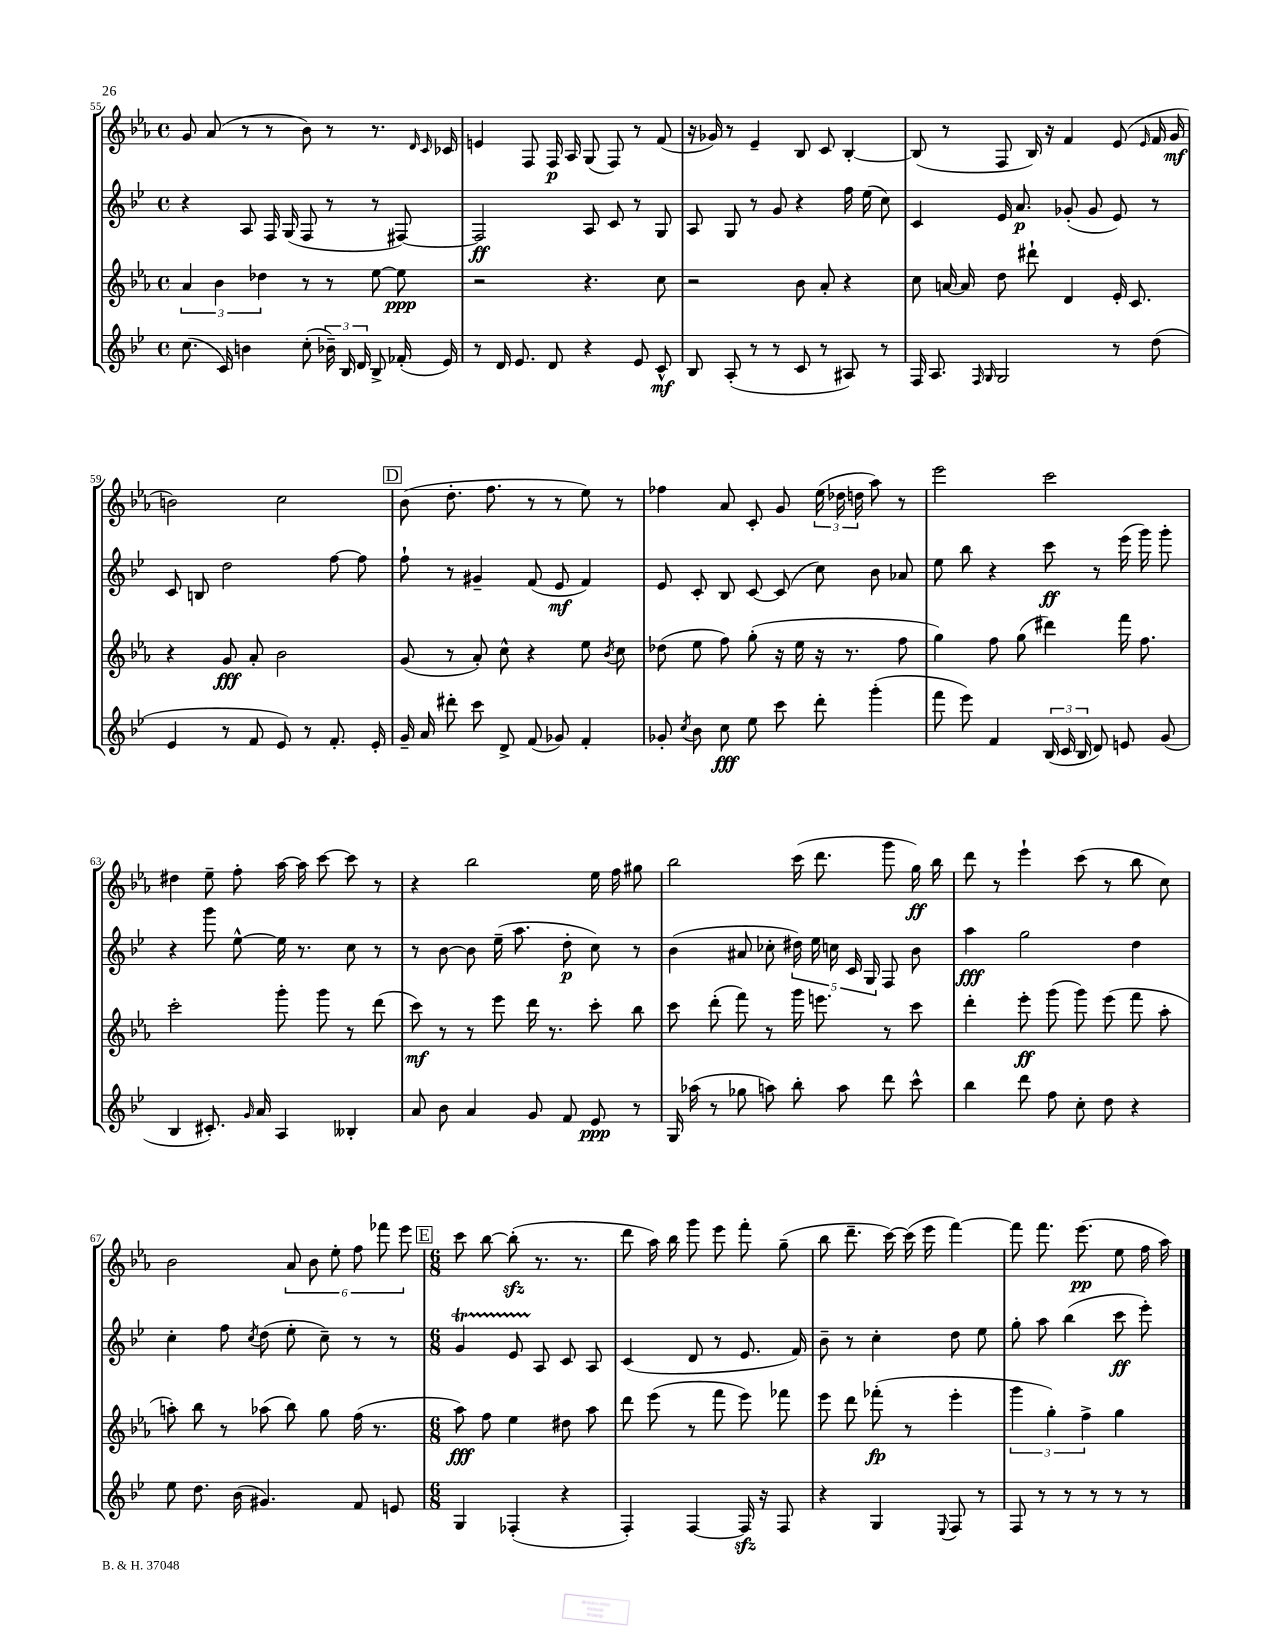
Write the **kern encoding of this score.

**kern	**dynam	**kern	**dynam	**kern	**dynam	**kern	**dynam
*part4	*part4	*part3	*part3	*part2	*part2	*part1	*part1
*staff4	*staff4	*staff3	*staff3	*staff2	*staff2	*staff1	*staff1
*clefG2	*	*clefG2	*	*clefG2	*	*clefG2	*
*k[b-e-]	*	*k[b-e-a-]	*	*k[b-e-]	*	*k[b-e-a-]	*
*M4/4	*	*M4/4	*	*M4/4	*	*M4/4	*
*met(c)	*	*met(c)	*	*met(c)	*	*met(c)	*
=55	=55	=55	=55	=55	=55	=55	=55
(8.cc\	.	6a-/	.	4r	.	8g/	.
.	.	.	.	.	.	(8a-/	.
.	.	6b-\	.	.	.	.	.
16c/)	.	.	.	.	.	.	.
4bn\	.	.	.	8A/	.	8r	.
.	.	6dd-X\	.	.	.	.	.
.	.	.	.	16F/	.	8r	.
.	.	.	.	(16G/	.	.	.
(8cc'\	.	8r	.	8F/	.	8b-\)	.
24b-X~\)	.	8r	.	8r	.	8r	.
24B-/	.	.	.	.	.	.	.
24d/	.	.	.	.	.	.	.
8B-^/	.	[8ee-\	.	8r	.	8.r	.
(16f-X'/	.	8ee-\]	ppp	[8F#X/)	.	.	.
.	.	.	.	.	.	16qqd/	.
.	.	.	.	.	.	16qqc/	.
16e-/)	.	.	.	.	.	16c-X/	.
=56	=56	=56	=56	=56	=56	=56	=56
8r	.	2r	.	2F#/]	ff	4en/	.
16d/	.	.	.	.	.	.	.
8.e-/	.	.	.	.	.	.	.
.	.	.	.	.	.	8F/	.
8d/	.	.	.	.	.	16F/	p
.	.	.	.	.	.	16A-/	.
4r	.	4.r	.	8A/	.	(8G/	.
.	.	.	.	8c/	.	8F/)	.
8e-/	.	.	.	8r	.	8r	.
8c^^/	mf	8cc\	.	8G/	.	(8f/	.
=57	=57	=57	=57	=57	=57	=57	=57
8B-/	.	2r	.	8A/	.	16r	.
.	.	.	.	.	.	16g-X/)	.
(8A'/	.	.	.	8G/	.	8r	.
8r	.	.	.	8r	.	4e-~/	.
8r	.	.	.	8g/	.	.	.
8c/	.	8b-\	.	4r	.	8B-/	.
8r	.	8a-'/	.	.	.	8c/	.
8A#X/)	.	4r	.	16ff\	.	[4B-'/	.
.	.	.	.	(16ee-\	.	.	.
8r	.	.	.	8cc\)	.	.	.
=58	=58	=58	=58	=58	=58	=58	=58
16F/	.	8cc\	.	4c/	.	(8B-/]	.
8.A/	.	.	.	.	.	.	.
.	.	[16an/	.	.	.	8r	.
.	.	16a/]	.	.	.	.	.
16qqF/	.	.	.	.	.	.	.
16qqG/	.	.	.	.	.	.	.
2G/	.	8dd\	.	16e-/	.	8F/	.
.	.	.	.	8.a/	p	.	.
.	.	8ddd#X`\	.	.	.	16B-/)	.
.	.	.	.	.	.	16r	.
.	.	4d/	.	(8g-X'/	.	4f/	.
.	.	.	.	8g-/	.	.	.
8r	.	16e-'/	.	8e-/)	.	(8e-/	.
.	.	8.c/	.	.	.	.	.
.	.	.	.	.	.	16qqe-/	.
(8dd\	.	.	.	8r	.	16f/	.
.	.	.	.	.	.	16g/	mf
!!LO:LB:g=z
=59	=59	=59	=59	=59	=59	=59	=59
4e-/	.	4r	.	8c/	.	2bn\)	.
.	.	.	.	8Bn/	.	.	.
8r	.	8g/	fff	2dd\	.	.	.
8f/	.	8a-'/	.	.	.	.	.
8e-/)	.	2b-\	.	.	.	2cc\	.
8r	.	.	.	.	.	.	.
8.f'/	.	.	.	[8ff\	.	.	.
.	.	.	.	8ff\]	.	.	.
16e-'/	.	.	.	.	.	.	.
!!LO:REH:place=s1:t=D
=60	=60	=60	=60	=60	=60	=60	=60
16g~/	.	(8g/	.	8ff`\	.	(8b-\	.
16a/	.	.	.	.	.	.	.
8ddd#X'\	.	8r	.	8r	.	8.dd'\	.
8ccc\	.	8a-'/)	.	4g#X~/	.	.	.
.	.	.	.	.	.	8.ff\	.
8d^/	.	8cc^^\	.	.	.	.	.
(8f/	.	4r	.	(8f/	.	8r	.
8g-X/)	.	.	.	8e-/	mf	8r	.
4f'/	.	8ee-\	.	4f/)	.	8ee-\)	.
.	.	8qb-/	.	.	.	.	.
.	.	8cc\	.	.	.	8r	.
=61	=61	=61	=61	=61	=61	=61	=61
8g-X'/	.	(8dd-X\	.	8e-/	.	4ff-X\	.
8qcc/	.	.	.	.	.	.	.
8b-\	.	8ee-\	.	8c'/	.	.	.
8cc\	fff	8ff\)	.	8B-/	.	8a-/	.
8ee-\	.	(8gg'\	.	[8c/	.	8c'/	.
8ccc\	.	16r	.	(8c/]	.	8g/	.
.	.	16ee-\	.	.	.	.	.
8ddd'\	.	16r	.	8cc\)	.	(24ee-\	.
.	.	.	.	.	.	24dd-X\	.
.	.	8.r	.	.	.	.	.
.	.	.	.	.	.	24ddn\	.
(4ggg'\	.	.	.	8b-\	.	8aa-\)	.
.	.	8ff\	.	8a-X/	.	8r	.
=62	=62	=62	=62	=62	=62	=62	=62
8fff\	.	4gg\)	.	8ee-\	.	2eee-\	.
8eee-\)	.	.	.	8bb-\	.	.	.
4f/	.	8ff\	.	4r	.	.	.
.	.	(8gg\	.	.	.	.	.
(24B-/	.	4ddd#X\)	.	8ccc\	ff	2ccc\	.
24c/	.	.	.	.	.	.	.
24B-/	.	.	.	.	.	.	.
8d/)	.	.	.	8r	.	.	.
8en/	.	16fff\	.	(16eee-\	.	.	.
.	.	8.ff\	.	16ggg\)	.	.	.
(8g/	.	.	.	8ggg'\	.	.	.
!!LO:LB:g=z
=63	=63	=63	=63	=63	=63	=63	=63
4B-/	.	2ccc'\	.	4r	.	4dd#X\	.
8.c#X'/)	.	.	.	8ggg\	.	8ee-~\	.
.	.	.	.	[8ee-^^\	.	8ff'\	.
16qqg/	.	.	.	.	.	.	.
16a/	.	.	.	.	.	.	.
4A/	.	8ggg'\	.	16ee-\]	.	[16aa-\	.
.	.	.	.	8.r	.	16aa-\]	.
.	.	8ggg\	.	.	.	[8ccc\	.
4B--X'/	.	8r	.	8cc\	.	8ccc\]	.
.	.	(8ddd\	.	8r	.	8r	.
=64	=64	=64	=64	=64	=64	=64	=64
8a/	.	8ccc\)	mf	8r	.	4r	.
8b-\	.	8r	.	[8b-\	.	.	.
4a/	.	8r	.	8b-\]	.	2bb-\	.
.	.	8eee-\	.	(16ee-~\	.	.	.
.	.	.	.	8.aa\	.	.	.
8g/	.	16ddd\	.	.	.	.	.
.	.	8.r	.	.	.	.	.
8f/	.	.	.	8dd'\	p	.	.
8e-/	ppp	8ccc'\	.	8cc\)	.	16ee-\	.
.	.	.	.	.	.	16ff\	.
8r	.	8bb-\	.	8r	.	8gg#X\	.
=65	=65	=65	=65	=65	=65	=65	=65
16G/	.	8ccc\	.	(4b-\	.	2bb-\	.
(16aa-X\	.	.	.	.	.	.	.
8r	.	(8ddd'\	.	.	.	.	.
8gg-X\	.	8fff\)	.	8a#X/	.	.	.
8aan\)	.	8r	.	8cc-X'\	.	.	.
8bb-'\	.	16ggg\	.	20dd#X\)	.	(16ccc\	.
.	.	.	.	20ee-\	.	.	.
.	.	8.eeen\	.	.	.	8.ddd\	.
.	.	.	.	20ccn\	.	.	.
8aa\	.	.	.	.	.	.	.
.	.	.	.	20c/	.	.	.
.	.	.	.	20G/	.	.	.
8ddd\	.	8r	.	8F/	.	8ggg\	.
8ccc^^\	.	8ccc\	.	8b-\	.	16gg\)	ff
.	.	.	.	.	.	16bb-\	.
=66	=66	=66	=66	=66	=66	=66	=66
4bb-\	.	4ddd'\	.	4aa\	fff	8ddd\	.
.	.	.	.	.	.	8r	.
8ddd\	.	8eee-'\	ff	2gg\	.	4eee-`\	.
8ff\	.	(8ggg\	.	.	.	.	.
8cc'\	.	8ggg\)	.	.	.	(8ccc\	.
8dd\	.	(8eee-\	.	.	.	8r	.
4r	.	8fff\	.	4dd\	.	8bb-\	.
.	.	8aa-'\	.	.	.	8cc\)	.
!!LO:LB:g=z
=67	=67	=67	=67	=67	=67	=67	=67
8ee-\	.	8aan'\)	.	4cc'\	.	2b-\	.
8.dd\	.	8bb-\	.	.	.	.	.
.	.	8r	.	8ff\	.	.	.
(16b-\	.	.	.	.	.	.	.
.	.	.	.	8qcc/	.	.	.
4.g#X/)	.	(8aa-X\	.	(8dd\	.	.	.
.	.	8bb-\)	.	8ee-'\	.	12a-/	.
.	.	.	.	.	.	12b-\	.
.	.	8gg\	.	8cc~\)	.	.	.
.	.	.	.	.	.	12ee-'\	.
8f/	.	(16ff\	.	8r	.	12ff\	.
.	.	8.r	.	.	.	.	.
.	.	.	.	.	.	12fff-X\	.
8en/	.	.	.	8r	.	.	.
.	.	.	.	.	.	12eee-\	.
!!LO:REH:place=s1:t=E
=68	=68	=68	=68	=68	=68	=68	=68
*M6/8	*	*M6/8	*	*M6/8	*	*M6/8	*
4G/	.	8aa-\)	fff	4gT/	.	8ccc\	.
.	.	8ff\	.	.	.	[8bb-\	.
(4F-X'/	.	4ee-\	.	8e-TTT/	.	(8bb-zz'\]	.
.	.	.	.	8A/	.	8.r	.
4r	.	8dd#X\	.	8c/	.	.	.
.	.	.	.	.	.	8.r	.
.	.	8aa-\	.	8A/	.	.	.
=69	=69	=69	=69	=69	=69	=69	=69
4F'/)	.	8ddd\	.	(4c/	.	8ddd\	.
.	.	(8eee-\	.	.	.	16aa-\)	.
.	.	.	.	.	.	16bb-\	.
[4F/	.	8r	.	8d/	.	8ggg\	.
.	.	8fff\	.	8r	.	8eee-\	.
16Fzz/]	.	8eee-\)	.	8.e-/	.	8fff'\	.
16r	.	.	.	.	.	.	.
8F/	.	8fff-X\	.	.	.	(8gg~\	.
.	.	.	.	16f/)	.	.	.
=70	=70	=70	=70	=70	=70	=70	=70
4r	.	8eee-\	.	8b-~\	.	8bb-\	.
.	.	8ddd\	.	8r	.	8.ddd~\	.
4G/	.	(8fff-X'\	fp	4cc'\	.	.	.
.	.	.	.	.	.	[16ccc\)	.
.	.	8r	.	.	.	(16ccc\]	.
.	.	.	.	.	.	16eee-\	.
8qqE-/	.	.	.	.	.	.	.
8F/	.	4eee-'\	.	8dd\	.	[4fff\)	.
8r	.	.	.	8ee-\	.	.	.
=71	=71	=71	=71	=71	=71	=71	=71
8F/	.	6ggg\	.	8gg'\	.	8fff\]	.
8r	.	.	.	8aa\	.	8.fff\	.
.	.	6gg'\)	.	.	.	.	.
8r	.	.	.	(4bb-\	.	.	.
.	.	.	.	.	.	(8.eee-\	pp
.	.	6ff^\	.	.	.	.	.
8r	.	.	.	.	.	.	.
8r	.	4gg\	.	8ccc\	ff	8ee-\	.
8r	.	.	.	8eee-'\)	.	16ff\	.
.	.	.	.	.	.	16aa-\)	.
==	==	==	==	==	==	==	==
*-	*-	*-	*-	*-	*-	*-	*-
